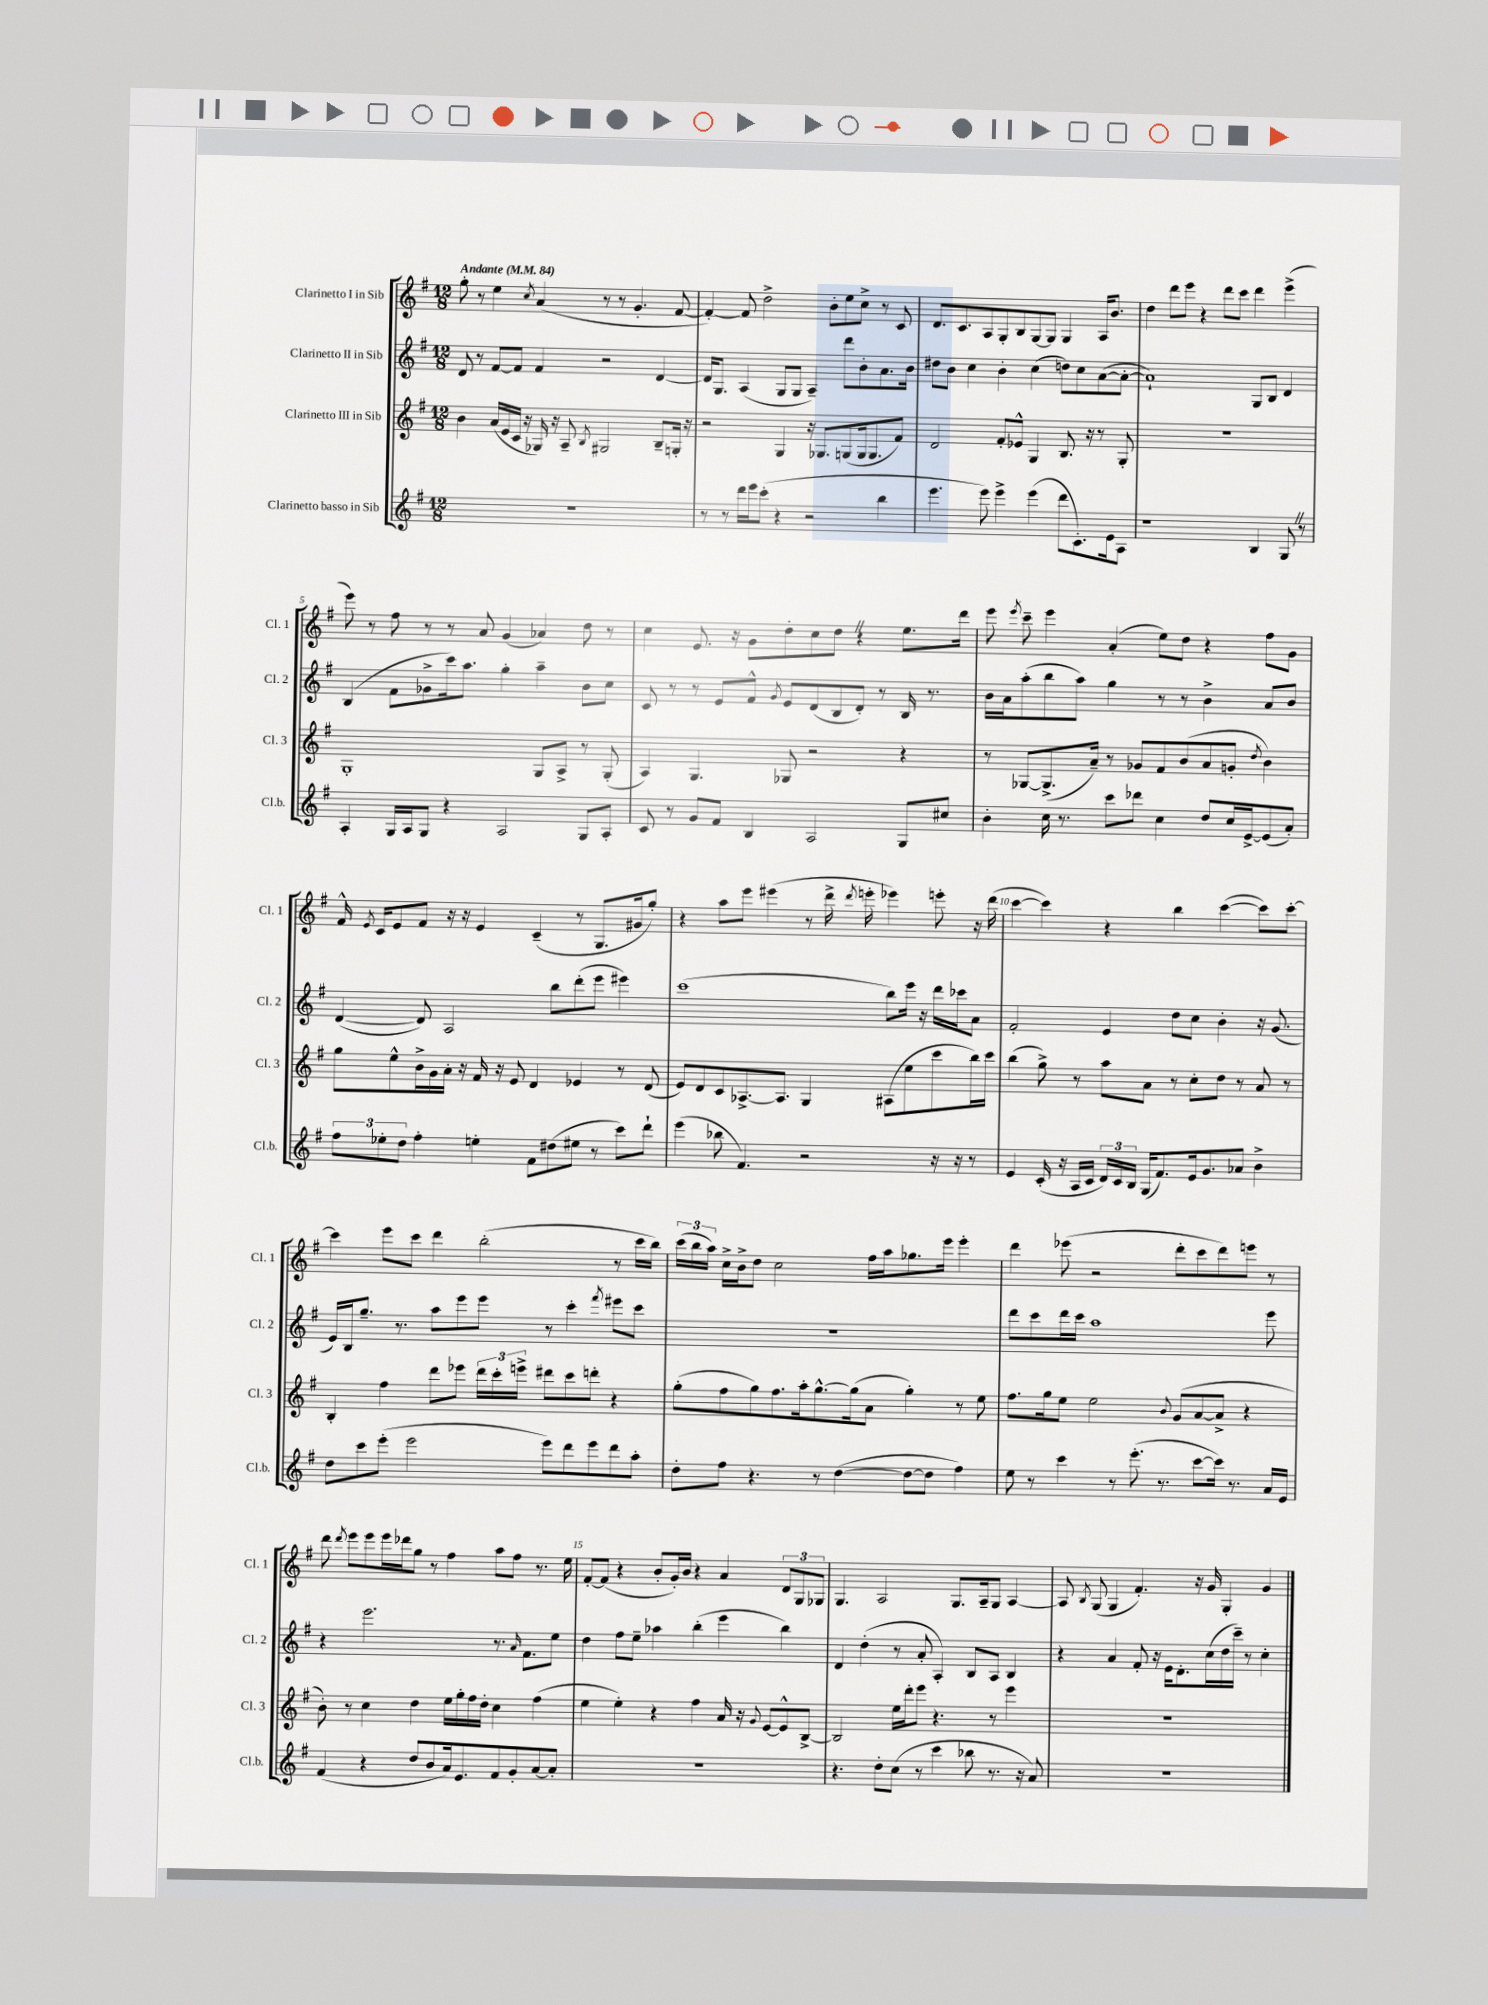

**kern	**kern	**kern	**kern
*staff4	*staff3	*staff2	*staff1
*clefG2	*clefG2	*clefG2	*clefG2
*k[f#]	*k[f#]	*k[f#]	*k[f#]
*M12/8	*M12/8	*M12/8	*M12/8
*MM84	*MM84	*MM84	*MM84
1.r	4b	8d	8gg'
.	.	8r	8r
.	(16a	[8f#	4ee
.	16e	.	.
.	16c	8f#]	.
.	16r	.	.
.	.	.	8qcc
.	16G-)	4f#	(4a
.	16r	.	.
.	8A~	.	.
.	8qB	.	.
.	2G#	2r	8r
.	.	.	8r
.	.	.	4.g'
.	8B~	[4d	.
.	16G'	.	[8f#
.	16r	.	.
=	=	=	=
8r	2r	16d]	4f#'_)
.	.	8.G	.
8r	.	.	.
16ddd	.	(4A	8f#]
16eee	.	.	.
(8ccc'	.	.	2dd^
4r	4G	8G	.
.	.	8G	.
2r	16r	4A~)	.
.	8.G-	.	.
.	.	.	8b'
.	(8G	8ddd	8ee
.	16G	8b'	8cc^
.	8.G	.	.
4bb	.	8.a	8r
.	8f#)	.	8c
.	.	16b	.
=	=	=	=
4.eee	2d	8dd#	8.d
.	.	8b	.
.	.	.	8.c
.	.	4cc	.
8eee)	.	.	8A
4eee^	8f#'	4b'	8G'
.	8e-^^	.	8B
(4eee	4G	(4cc	[8G
.	.	.	8G]
8ddd	8.B	8dd)	4G
8.c')	.	8cc	.
.	16r	.	.
.	8r	([8a	16A
16e	.	.	8.b
8A	8G'	8a'_	.
=	=	=	=
1r	1.r	1a`])	4dd
.	.	.	8ddd
.	.	.	8eee
.	.	.	4r
.	.	.	8ddd
.	.	.	8ccc
4B	.	8G	4ddd
.	.	8B	.
8G	.	4d	(4eee^
8r	.	.	.
=	=	=	=
4A'	1G'	(4B	8eee)
.	.	.	8r
16G	.	8f#	8ff#
16A	.	.	.
8G	.	8g-^	8r
4r	.	16ccc)	8r
.	.	8.aa	.
.	.	.	8a
2A	.	4gg'	(4g
.	8G	4aa~	4a-)
.	8A^	.	.
8G	8r	8b	8dd
8A'	(8G'	8cc	8r
=	=	=	=
8c	4A)	8c	4cc
8r	.	8r	.
8g	4.G	8r	8.e
8f#	.	8e	.
.	.	.	16r
4B	.	8f#^^	8g
.	.	8qg	.
.	8G-	8e	8dd'
2A	2r	(8d	8cc
.	.	8B	8dd
.	.	8d')	4r
.	.	8r	.
8G	4r	16B	8.ee
.	.	8.r	.
8cc#	.	.	.
.	.	.	16ddd
=	=	=	=
4b'	8r	16b	8eee
.	.	16a	.
.	.	.	8qeee
.	[8G-	(8aa'	8ccc~
16cc	(8.G-^]	8bb	4eee
8.r	.	.	.
.	.	8aa)	.
.	16a~)	.	.
8ccc	8r	4gg	(4a'
8ddd-	8g-	.	.
4cc	8f#	8r	8ee)
.	(8b	8r	8dd
8dd	8a	4b^	4r
16cc	8g'	.	.
[16e^	.	.	.
.	8qdd	.	.
(8e]	4b)	8a	8ff#
8a')	.	8b	8g
=	=	=	=
12ff#	8gg	([4d	16f#^^
.	.	.	8qe
.	.	.	16c
12ee-'	.	.	.
.	8ee^^	.	8e
12dd	.	.	.
4ff#'	16b^	8d])	8f#
.	16g	.	.
.	16a'	2A	16r
.	16r	.	16r
4ee'	16f#	.	4e
.	16r	.	.
.	8e	.	.
8f#	4d	.	(4c~
(8dd#	.	8bb	.
8ee#	4e-	(8ddd'	8r
8r	.	8eee	8.G
8ccc)	8r	4eee#)	.
.	.	.	16g#
8ddd`	(8d	.	8gg')
=	=	=	=
(4eee	8e)	(1ccc	4r
.	8d	.	.
8bb-	8c	.	8aa
4.f#)	[8.A-^	.	8eee
.	.	.	(4eee#
.	8.A-]	.	.
2r	4G	.	8r
.	.	.	16ddd^
.	.	.	8qddd
.	.	.	16eee'
.	(8A#	8bb)	4eee-)
.	8ee	16eee	.
.	.	16r	.
16r	8ccc	16ddd	8eee'
16r	.	16ccc-	.
8r	16bb)	8a	16r
.	16ccc	.	(16ddd
=	=	=	=
4e	(4bb	2f#'	[4ccc
(16c'	8gg^)	.	4ccc])
16r	.	.	.
16A	8r	.	.
16c	.	.	.
24d)	8aa	4e	4r
24c	.	.	.
24B	.	.	.
(16G	8a	.	.
8.f#)	.	.	.
.	8r	8dd	4bb
16e	8cc'	8cc	.
8.g	.	.	.
.	8dd	4b'	([4ccc
8a-	8r	.	.
4b^	8a	16r	8ccc])
.	.	(8.g	.
.	8r	.	[8ccc'
=	=	=	=
8dd	4B'	16e)	4ccc]
.	.	16B	.
8ccc	.	8.gg~	.
(8eee'	4ff#	.	8eee
.	.	8.r	.
2eee	.	.	8ccc
.	8ddd	8aa	4ddd
.	8eee-	8eee	.
.	24ddd	8eee	(2bb'
.	24ccc'	.	.
.	24eee^	.	.
8eee)	8ddd#	8r	.
8ddd	8ccc	4ccc'	.
8eee	8ddd'	.	.
.	.	8qfff#	.
8ddd	4r	8eee#	8r
8aa'	.	8ccc	16ccc
.	.	.	16bb)
=	=	=	=
8dd'	(8gg'	1.r	(24ccc
.	.	.	24bb
.	.	.	24aa)
8ff#	8ff#	.	16cc^
.	.	.	16b^
4.r	8gg)	.	8dd
.	8.ff#	.	2cc
.	16aa'	.	.
8r	[8.gg^^	.	.
([4dd	.	.	.
.	(16gg]	.	.
.	8a	.	16ff#
.	.	.	16aa
8dd_	4gg')	.	8.gg-
8dd]	.	.	.
.	.	.	16eee
4ff#)	8r	.	4eee'
.	8ee	.	.
=	=	=	=
8ee	8.ff#	8ddd	4ddd
8r	.	8ccc	.
.	16gg	.	.
4ccc	8ee	16ddd	(8eee-
.	.	16ccc	.
.	2ee	1aa	2r
8r	.	.	.
(8.eee'	.	.	.
8.r	.	.	.
.	8qqb	.	.
.	(8g	.	8ddd'
[8ccc	[8a	.	8ccc
16ccc])	8a^]	.	8ddd)
8.r	.	.	.
.	4r	.	8eee
16a	.	8eee	8r
16e	.	.	.
=	=	=	=
(4f#	8b')	4r	8ddd
.	.	.	8qddd
.	8r	.	8eee
4r	4cc	2.eee	8eee
.	.	.	16eee
.	.	.	16ddd-
8dd	4dd	.	8gg
8b	.	.	8r
16a)	16ee	.	4ff#
8.e	16gg'	.	.
.	16ff#	.	.
.	16dd'	.	.
8f#	4cc	8.r	8aa
8g'	.	.	8ff#
.	.	16qqa	.
.	.	8.f#	.
[8a	(4ff#	.	8.r
8a']	.	8ee	.
.	.	.	16ee
=	=	=	=
1.r	4ee	4dd	[8f#'
.	.	.	(8f#]
.	4ee')	8ff#	4r
.	.	8ee~	.
.	4r	4aa-	8b'
.	.	.	16g')
.	.	.	16b
.	4ff#	(4bb'	4r
.	16a	4eee	4a
.	16r	.	.
.	8qqg	.	.
.	[8e	.	.
.	8e^^]	4bb)	12d
.	.	.	12G
.	[8B^	.	.
.	.	.	12G-
=	=	=	=
4.r	2B]	4d	4.G
.	.	(4dd'	.
8dd'	.	.	2A
(8cc	16ee	8r	.
.	16ddd'	.	.
8r	8eee	8a'	.
4ccc	4.r	4A')	.
.	.	.	8.G
8bb-	.	8B	.
.	.	.	16A~
8.r	8r	8A	8G
.	4eee	4B	[4A
16r	.	.	.
8a)	.	.	.
=	=	=	=
1.r	1.r	4r	8A]
.	.	.	8qB
.	.	.	(8G
.	.	4a	4G
.	.	8f#'	4.f#')
.	.	16r	.
.	.	16e	.
.	.	8.d'	.
.	.	.	16r
.	.	(16cc	16g
.	.	16dd	4G'
.	.	16ccc~)	.
.	.	8r	.
.	.	4cc'	4g
==	==	==	==
*-	*-	*-	*-
